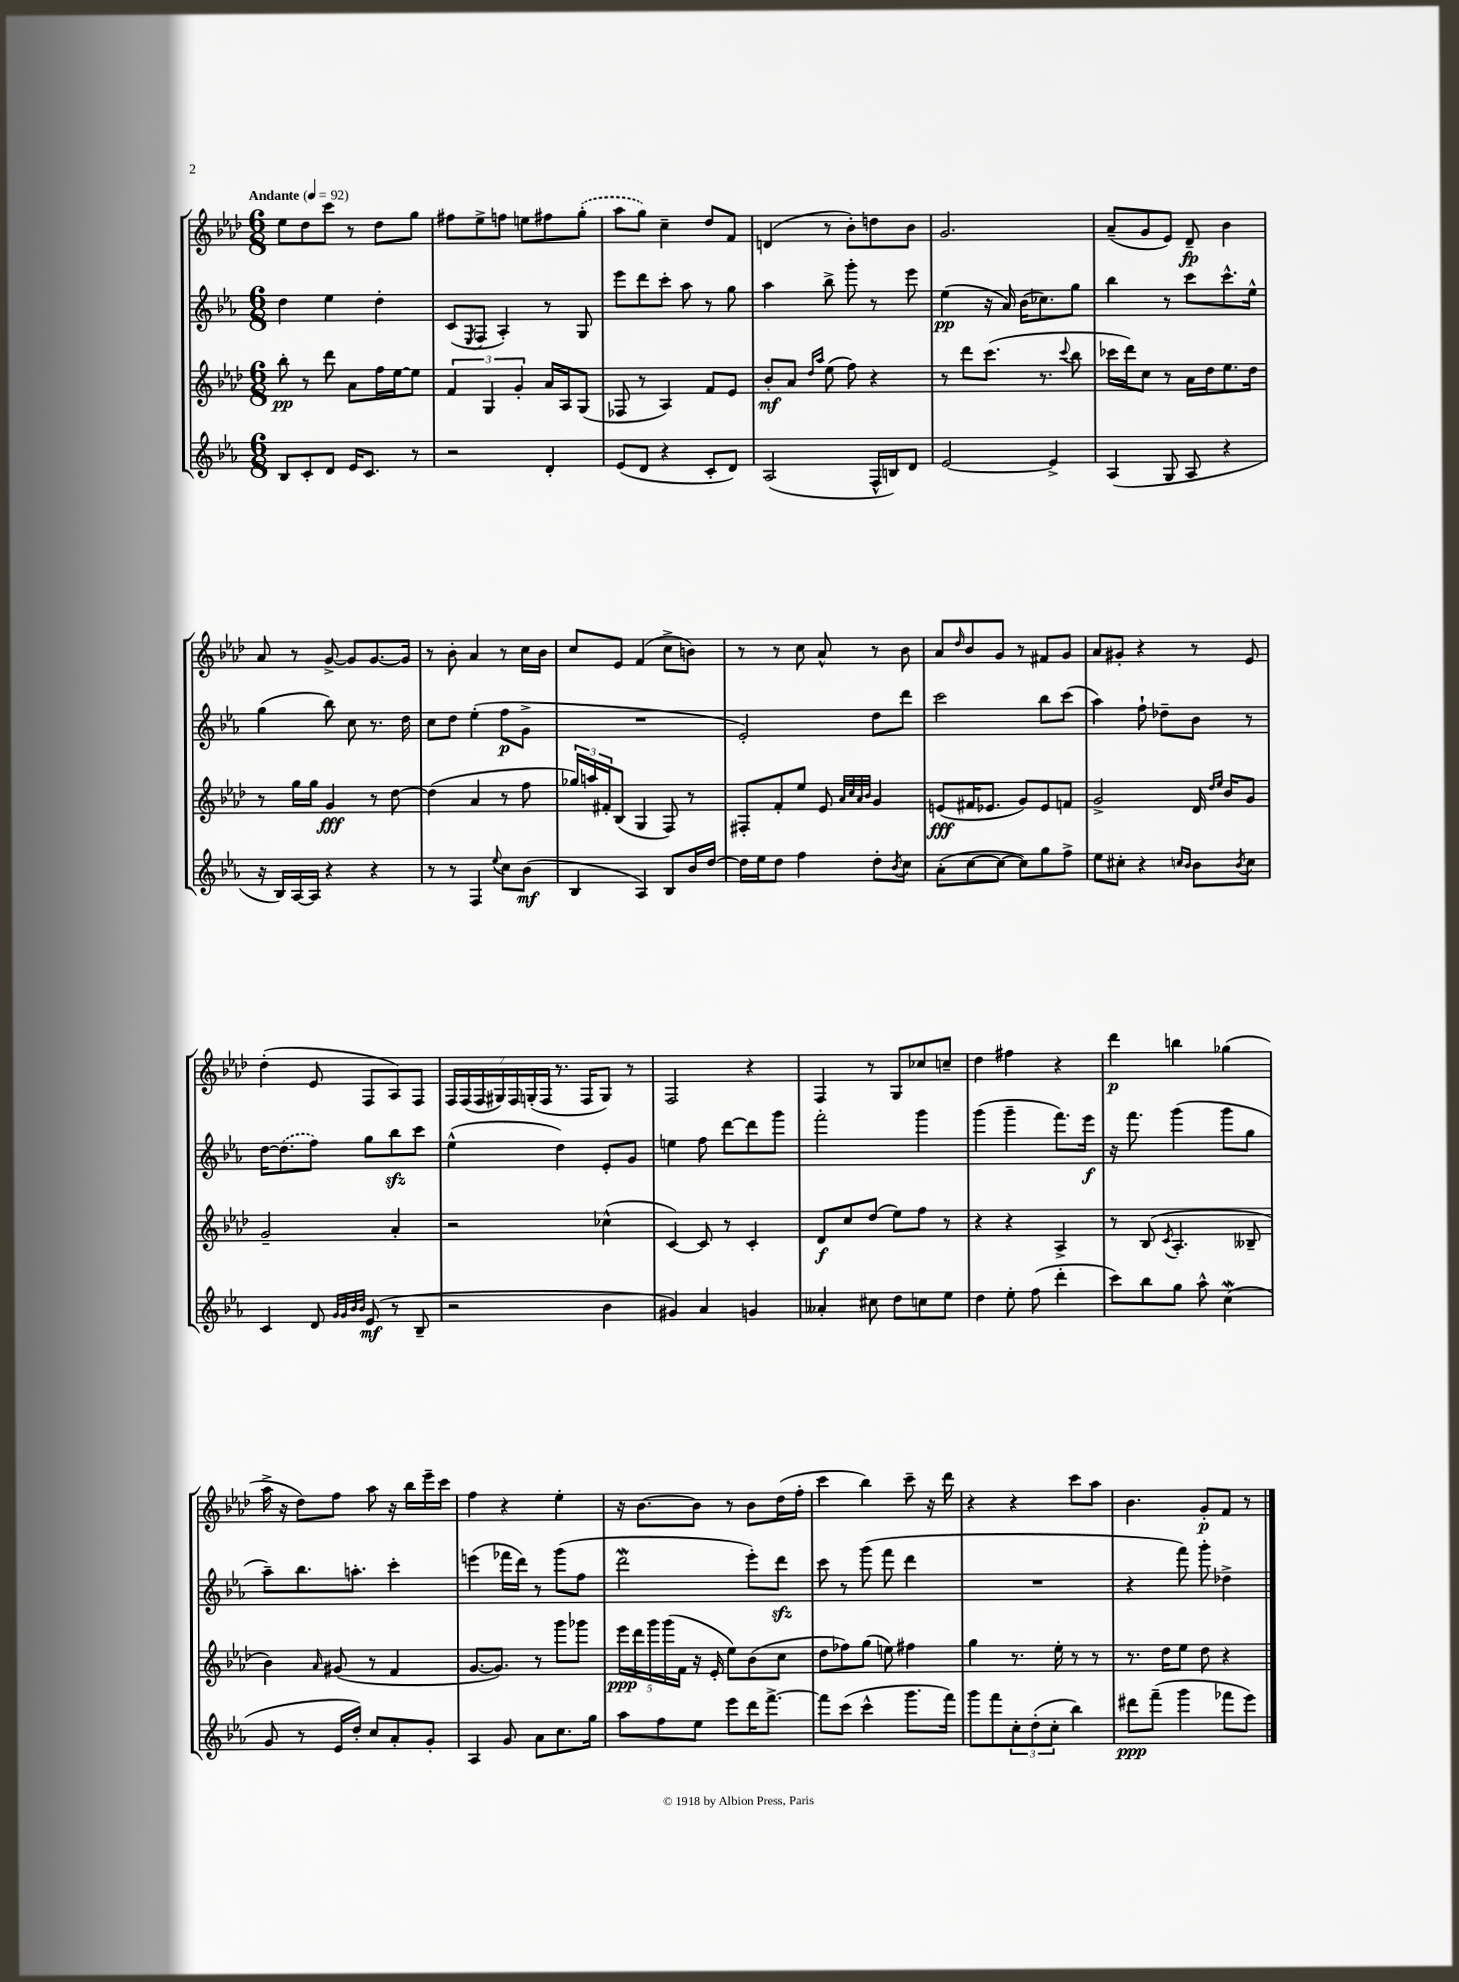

**kern	**kern	**kern	**kern
*staff4	*staff3	*staff2	*staff1
*clefG2	*clefG2	*clefG2	*clefG2
*k[b-e-a-]	*k[b-e-a-d-]	*k[b-e-a-]	*k[b-e-a-d-]
*M6/8	*M6/8	*M6/8	*M6/8
*MM92	*MM92	*MM92	*MM92
8B-	8bb-'	4dd	8ee-
8c'	8r	.	8dd-
8d	8ddd-	4ee-	8ccc
16e-	8a-	.	8r
8.c	.	.	.
.	16ff	4dd'	8dd-
.	[16ee-	.	.
8r	8ee-]	.	8gg
=	=	=	=
2r	6f	(8c	8ff#
.	.	8qE-	.
.	.	8F	8ee-^
.	6G	.	.
.	.	4A-')	8ff
.	6g'	.	.
.	.	.	8ee
4d'	16a-	8r	8ff#
.	16A-	.	.
.	(8G	8G	(8gg'
=	=	=	=
(8e-	8F-	8eee-	8aa-
8d	8r	8ddd	8gg)
4r	4A-)	8ccc'	4cc~
.	.	8aa-	.
8c'	8f	8r	8dd-
8d)	8e-	8gg	8f
=	=	=	=
(2A-	8b-'	4aa-	(4d
.	8a-	.	.
.	16qqdd-	.	.
.	16qqaa-	.	.
.	(8ee-	8bb-^	8r
.	8ff)	8ggg'	8b-')
16F^^	4r	8r	8dd
16B)	.	.	.
8d	.	8eee-	8b-
=	=	=	=
[2e-	8r	(4ee-	2.g
.	8ddd-	.	.
.	(8.ccc	16r	.
.	.	16a-)	.
.	.	(16b-	.
.	8.r	8.cc-)	.
4e-^]	.	.	.
.	8qqccc	.	.
.	8bb-	8gg	.
=	=	=	=
(4A-	16ccc-	4bb-	(8a-~
.	16ddd-)	.	.
.	8cc	.	8g
8G	8r	8r	8e-)
8A-	16a-	8ccc	8d-~
.	16dd-	.	.
4r	8.ee-	8.ccc^^	4b-
.	16dd-	16ee-^^	.
=	=	=	=
16r	8r	(4gg	8a-
16B-)	.	.	.
[16A-	16gg	.	8r
16A-]	16gg	.	.
4r	4g	8bb-)	[8g^
.	.	8cc	8g]
4r	8r	8.r	[8.g
.	[8dd-	.	.
.	.	16dd	16g]
=	=	=	=
8r	(4dd-]	8cc	8r
8r	.	8dd	8b-'
4F	4a-	(4ee-'	4a-
8qqee-	.	.	.
8cc	8r	8ff	8r
(8b-	8ff	8g^	16cc
.	.	.	16b-
=	=	=	=
4B-	24gg-)	2.r	8cc
.	24aa	.	.
.	24f#'	.	.
.	(8B-	.	8e-
4A-)	4G	.	(4f
8B-	8F)	.	8cc^
16b-	8r	.	8b)
[16dd	.	.	.
=	=	=	=
16dd]	8F#'	2e-')	8r
16ee-	.	.	.
8dd	8f'	.	8r
4ff	8ee-	.	8cc
.	8e-	.	8a-^^
.	32qqa-	.	.
.	32qqcc	.	.
.	32qqa-	.	.
.	32qqb-	.	.
8dd'	4g	8dd	8r
8qb-	.	.	.
8cc	.	8ddd	8b-
=	=	=	=
(8a-'	(8e	2ccc	8a-
.	.	.	16qqdd-
[8cc	16f#	.	8b-
.	8.e-	.	.
8cc_	.	.	8g
8cc])	8g)	.	8r
8gg	8e-	8bb-	8f#
8ff^	8f	(8ccc	8g
=	=	=	=
8ee-	2g^	4aa-)	8a-
8cc#'	.	.	8g#'
4r	.	8ff`	4r
.	.	8dd-~	.
16qqcc	.	.	.
16qqb-	.	.	.
8b-	16d-	8b-	8r
.	16qqdd-	.	.
.	16qqee-	.	.
.	16b-	.	.
8qb-	.	.	.
8cc	8g	8r	8e-
=	=	=	=
4c	2g~	[16dd	(4dd-'
.	.	(8.dd]	.
8d	.	8ff)	8e-
32qqg	.	.	.
32qqg	.	.	.
32qqb-	.	.	.
32qqb-	.	.	.
(8e-	.	8gg	8F
8r	4a-'	8bb-	8A-)
8B-~	.	8ccc	8F
=	=	=	=
2r	2r	(4ee-^^	28F
.	.	.	(28F
.	.	.	28F
.	.	.	28G#)
.	.	.	28F
.	.	.	(28G'
.	.	.	28F
.	.	4dd)	8.r
.	.	.	16F
4b-	(4cc-^^	8e-'	8G)
.	.	8g	8r
=	=	=	=
4g#)	[4c)	4ee	2F
4a-	8c]	8ff	.
.	8r	[8ddd	.
4g	4c'	8ddd]	4r
.	.	8ggg	.
=	=	=	=
4a--'	8d-	2fff'	4F
.	8cc	.	.
8cc#	(8dd-	.	8r
8dd	8ee-)	.	8G
8cc	8ff	4ggg	8cc-
8ee-	8r	.	8cc~
=	=	=	=
4dd	4r	(4ggg	4dd-
8ee-'	4r	4ggg~	4ff#
(8ff	.	.	.
4ddd'	4A-^	8.fff)	4r
.	.	16eee-	.
=	=	=	=
8ccc)	8r	16r	4ddd-
.	.	8.fff	.
8bb-	(8B-	.	.
.	8qc	.	.
8gg	4.A-'	(4ggg	4bb
8aa-^^	.	.	.
(4cc	.	8ggg	(4gg-
.	8B--~	8gg	.
=	=	=	=
8g	4b-)	8aa-~)	16aa-^
.	.	.	16r
8r	.	8.bb-	8dd-)
.	16qqa-	.	.
16e-	(8g#	.	8ff
16dd')	.	8.aa'	.
8cc	8r	.	8aa-
8a-'	4f	4ccc'	16r
.	.	.	16bb-
8g'	.	.	16eee-~
.	.	.	16ccc
=	=	=	=
4A-	[8.g	(4eee	4ff
.	8.g])	.	.
8g	.	16fff-	4r
.	.	16ddd)	.
8a-	8r	8r	.
8.cc	8ggg	(8ggg	4ee-'
.	8ggg-	8ff	.
16gg	.	.	.
=	=	=	=
8aa-	20eee-	2ddd	16r
.	20ddd-	.	.
.	.	.	[8.b-
.	20ggg	.	.
8ff	.	.	.
.	(20ggg	.	.
.	20f	.	.
8ee-	16r	.	8b-]
.	16e-'	.	.
8eee-	8ee-)	.	8r
16ddd	(8b-	8eee-')	8b-
[8.fff^	.	.	.
.	8cc	8ddd	(16dd-
.	.	.	16ff'
=	=	=	=
8fff]	8dd-	8ccc	4ccc
(8ccc	8ff-)	8r	.
4ccc^^	(8gg	(8ggg	4bb-)
.	8ee)	8fff	.
8.ggg	4ff#	4ddd	8ccc~
.	.	.	16r
16fff)	.	.	16ddd-
=	=	=	=
8ggg	4gg	2.r	4r
8fff	.	.	.
12cc'	8.r	.	4r
(12dd'	.	.	.
12cc'	.	.	.
.	16ee-'	.	.
4bb-)	8r	.	8ccc
.	8r	.	8aa-
=	=	=	=
8ddd#	8.r	4r	4.b-
(8fff~	.	.	.
.	16dd-	.	.
4ggg	8ee-	8fff)	.
.	8dd-	8ggg'	8g'
8fff-	4r	4dd-^	8f
8eee-)	.	.	8r
==	==	==	==
*-	*-	*-	*-
